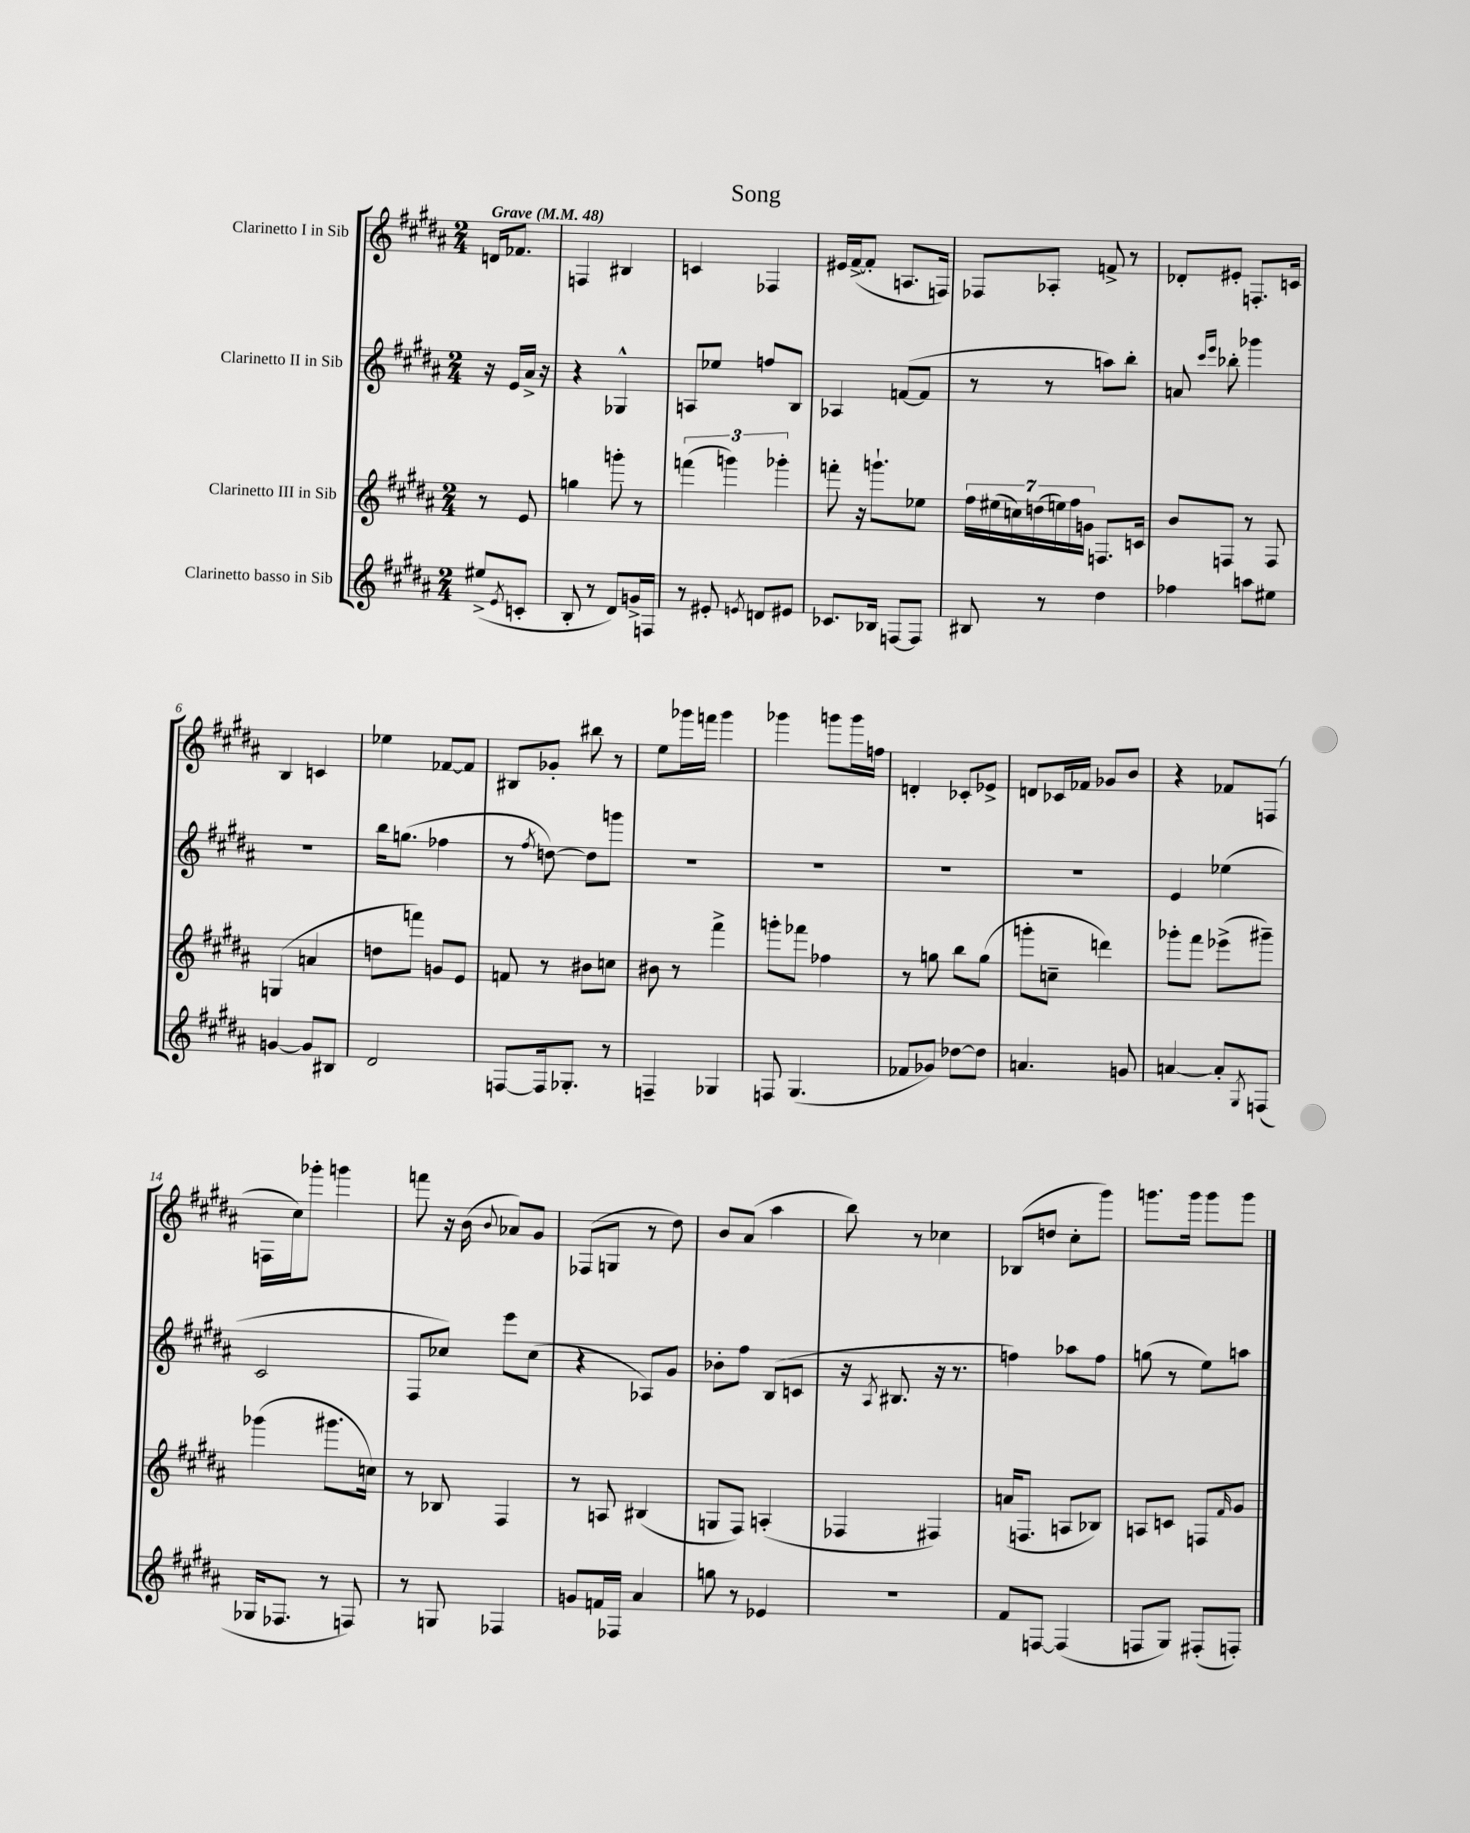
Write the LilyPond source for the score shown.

\header { title = "Song" }
<<
\new StaffGroup <<
\new Staff = "s0" \with { instrumentName = "Clarinetto I in Sib" } {
    \clef treble \key b \major \numericTimeSignature \time 2/4 \partial 4 \tempo "Grave" 4 = 48
    d'16 fes'8. |
    f4 bis4 |
    c'4 fes4 |
    eis'16 fis'16~->( fis'8-. a8. f16) |
    fes8 aes8-. f'8-> r8 |
    des'8-. eis'8-. f8.-. c'16 |
    b4 c'4 |
    ees''4 fes'8~ fes'8 |
    bis8 ges'8-. bis''8 r8 |
    e''8 ges'''16 f'''16 ges'''4 |
    ges'''4 g'''8 g'''16 f''16 |
    d'4-. ces'8-. ees'8-> |
    d'8 ces'16 fes'16 ges'8 b'8 |
    r4 fes'8 f8( |
    f16 cis''16) ges'''8-. g'''4 |
    f'''8 r16 b'16( \appoggiatura { b'8 } aes'8) gis'8 |
    fes8( g8 r8 dis''8) |
    b'8 ais'8( ais''4 |
    b''8) r8 ces''4 |
    bes8( d''8 cis''8-. gis'''8) |
    g'''8. g'''16 g'''8 g'''8 \bar "|." |
}
\new Staff = "s1" \with { instrumentName = "Clarinetto II in Sib" } {
    \clef treble \key b \major \numericTimeSignature \time 2/4 \partial 4
    r16 e'16 ais'16-> r16 |
    r4 ges4-^ |
    a8 ees''8 f''8 b8 |
    aes4 f'8~( f'8 |
    r8 r8 a''8) b''8-. |
    a'8 \grace { cis'''16 e'''16 } bes''8-. ges'''4 |
    r2 |
    b''16 g''8.( fes''4 |
    r8 \acciaccatura { fis''8 } d''8~) d''8 g'''8 |
    R2 |
    R2 |
    R2 |
    R2 |
    e'4 ees''4( |
    cis'2 |
    fis8 ces''8) e'''8 ces''8( |
    r4 aes8) gis'8 |
    bes'8-. fis''8 b8( c'8 |
    r16 \acciaccatura { ais8 } bis8. r16 r8. |
    f''4) aes''8 f''8 |
    g''8( r8 e''8) a''8 \bar "|." |
}
\new Staff = "s2" \with { instrumentName = "Clarinetto III in Sib" } {
    \clef treble \key b \major \numericTimeSignature \time 2/4 \partial 4
    r8 e'8 |
    g''4 g'''8-. r8 |
    \tuplet 3/2 { f'''4( g'''4) ges'''4-. } |
    f'''8-. r16 g'''8.-! ees''8 |
    \tuplet 7/4 { fis''16 eis''16( c''16) d''16( e''16) fis''16 g'16 } f8. c'16 |
    b'8 f8 r8 f8 |
    g4( a'4 |
    d''8 f'''8) g'8 e'8 |
    f'8 r8 bis'8 c''8 |
    bis'8 r8 fis'''4-> |
    g'''8-. fes'''8 fes''4 |
    r8 g''8 b''8 g''8( |
    g'''8-. c''8-- d'''4) |
    ges'''8-. fis'''8 ees'''8->( gis'''8--) |
    ges'''4( gis'''8. c''16) |
    r8 bes8 fis4 |
    r8 a8 bis4( |
    g8 fis8) a4-.( |
    fes4 fis4) |
    a'16( f8. a8 bes8) |
    a8 c'8 f8 \grace { fis'16 } gis'8 \bar "|." |
}
\new Staff = "s3" \with { instrumentName = "Clarinetto basso in Sib" } {
    \clef treble \key b \major \numericTimeSignature \time 2/4 \partial 4
    eis''8->( \acciaccatura { e'8 } c'8-. |
    b8-. r8 dis'8) g'16-> f16 |
    r8 eis'8-. \acciaccatura { e'8 } d'8 eis'8 |
    ces'8. bes16 f8~ f8 |
    bis8 r8 dis''4 |
    fes''4 a''8 eis''8 |
    g'4~ g'8 bis8 |
    dis'2 |
    f8~ f16 ges8.-. r8 |
    f4-- ges4 |
    f8 gis4.( |
    fes'8 ges'8) des''8~ des''8 |
    a'4. g'8 |
    a'4~ a'8-. \acciaccatura { gis8 } f8( |
    ges16 fes8. r8 f8) |
    r8 g8 fes4 |
    g'8 f'16 fes16 ais'4 |
    g''8 r8 ees'4 |
    r2 |
    fis'8 f8~ f4( |
    f8 gis8) fis8-.( f8-.) \bar "|." |
}
>>
>>
